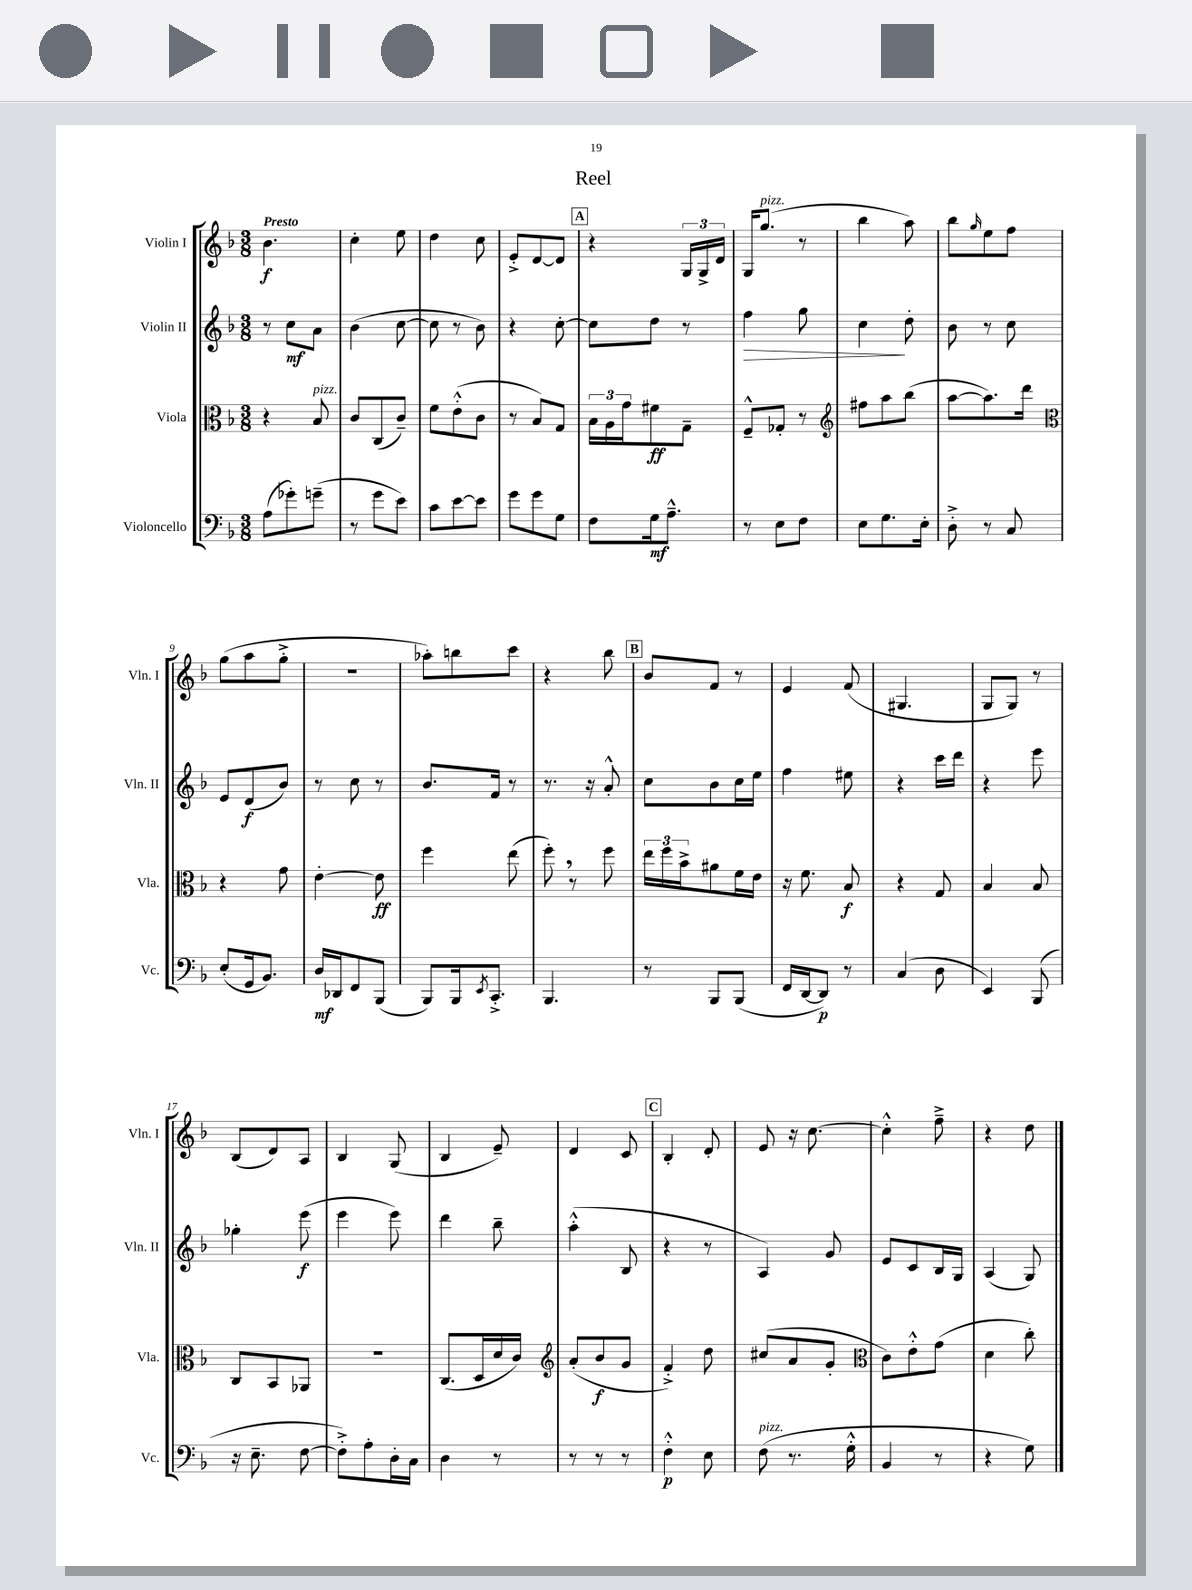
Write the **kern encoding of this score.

**kern	**kern	**kern	**kern
*staff4	*staff3	*staff2	*staff1
*clefF4	*clefC3	*clefG2	*clefG2
*k[b-]	*k[b-]	*k[b-]	*k[b-]
*M3/8	*M3/8	*M3/8	*M3/8
(8A\L	4r	8r	4.b-\
8g-'\)	.	8cc\L	.
(8g~\J	8B-/	8a\J	.
=	=	=	=
8r	8c/L	(4b-\	4cc'\
8g\L	(8C/	.	.
8e\J)	8c~/J)	[8cc\	8ee\
=	=	=	=
8c\L	8f\L	8cc\]	4dd\
[8e\	(8e'^^\	8r	.
8e\]J	8c\J	8b-\)	8cc\
=	=	=	=
8g\L	8r	4r	8e'^/L
8g\	8B-/L)	.	[8d/
8G\J	8G/J	[8cc'\	8d/]J
=	=	=	=
8F\L	24B-\LL	8cc\]L	4r
.	24A\	.	.
.	24g\J	.	.
16G\k	8f#\	8dd\J	.
8.A~^^\J	.	.	.
.	8G~\J	8r	24G/LL
.	.	.	24G^/
.	.	.	24d/JJ
=	=	=	=
8r	8F~^^/L	4ff\	16G/LK
.	.	.	(8.gg/J
8E\L	8G-'/J	.	.
8F\J	8r	8gg\	8r
=	=	=	=
*	*clefG2	*	*
8E\L	8ff#\L	4cc\	4bb-\
8.G\	8aa\	.	.
.	(8bb-\J	8dd'\	8aa\)
16E'\Jk	.	.	.
=	=	=	=
8D'^\	[8aa\L	8b-\	8bb-\L
.	.	.	16qqgg/
8r	8.aa\])	8r	8ee\
8C/	.	8cc\	8ff\J
.	16ddd\Jk	.	.
=	=	=	=
*	*clefC3	*	*
(8E'/L	4r	8e/L	(8gg\L
16GG/k	.	(8d/	8aa\
8.BB-/J)	.	.	.
.	8g\	8b-/J)	8gg'^\J
=	=	=	=
16D/LL	[4e'\	8r	4.r
16DD-/J	.	.	.
8FF/	.	8cc\	.
(8BBB-/J	8e\]	8r	.
=	=	=	=
8BBB-/L)	4ff\	8.b-/L	8aa-'\L)
16BBB-/k	.	.	8bb\
8qEE/	.	.	.
8.CC'^/J	.	16f/Jk	.
.	(8ee\	8r	8ccc\J
=	=	=	=
4.BBB-/	8ff'\)	8.r	4r
.	8r	.	.
.	.	16r	.
.	8ff\	8a'^^/	8bb-\
=	=	=	=
8r	24ee\LL	8cc\L	8b-/L
.	24ff\	.	.
.	24b-^\J	.	.
8BBB-/L	8a#\	8b-\	8f/J
(8BBB-/J	16f\L	16cc\L	8r
.	16e\JJ	16ee\JJ	.
=	=	=	=
16FF/LL	16r	4ff\	4e/
[16DD/J	8.f\	.	.
8DD/]J)	.	.	.
8r	8B-/	8ee#\	(8f/
=	=	=	=
(4C/	4r	4r	4.G#/
8D\	8G/	16ccc\LL	.
.	.	16ddd\JJ	.
=	=	=	=
4EE/)	4B-/	4r	8G/L
.	.	.	8G/J)
(8BBB-/	8B-/	8eee\	8r
=	=	=	=
16r	8C/L	4gg-'\	(8B-/L
8.E~\	.	.	.
.	8BB-/	.	8d/)
[8F\	8AA-/J	(8eee\	8A/J
=	=	=	=
8F'^\]L)	4.r	4eee\	4B-/
8A'\	.	.	.
16D'\L	.	8eee\)	(8G/
16C\JJ	.	.	.
=	=	=	=
4D\	(8.C/L	4ddd\	4B-/
.	16D/L	.	.
8r	16d/	8bb-~\	8e~/)
.	16c/JJ)	.	.
=	=	=	=
*	*clefG2	*	*
8r	(8a'/L	(4aa'^^\	4d/
8r	8b-/	.	.
8r	8g/J	8B-/	8c/
=	=	=	=
4F'^^\	4f'^/)	4r	4B-'/
8E\	8dd\	8r	8d'/
=	=	=	=
(8F\	(8cc#/L	4A/)	8e/
8.r	8a/	.	16r
.	.	.	[8.cc\
.	8g'/J	8g/	.
16G'^^\	.	.	.
=	=	=	=
*	*clefC3	*	*
4BB-/	8c\L)	8e/L	4cc'^^\]
.	8e'^^\	8c/	.
8r	(8g\J	16B-/L	8ff~^\
.	.	16G/JJ	.
=	=	=	=
4r	4d\	(4A/	4r
8G\)	8cc'\)	8G/)	8dd\
==	==	==	==
*-	*-	*-	*-
